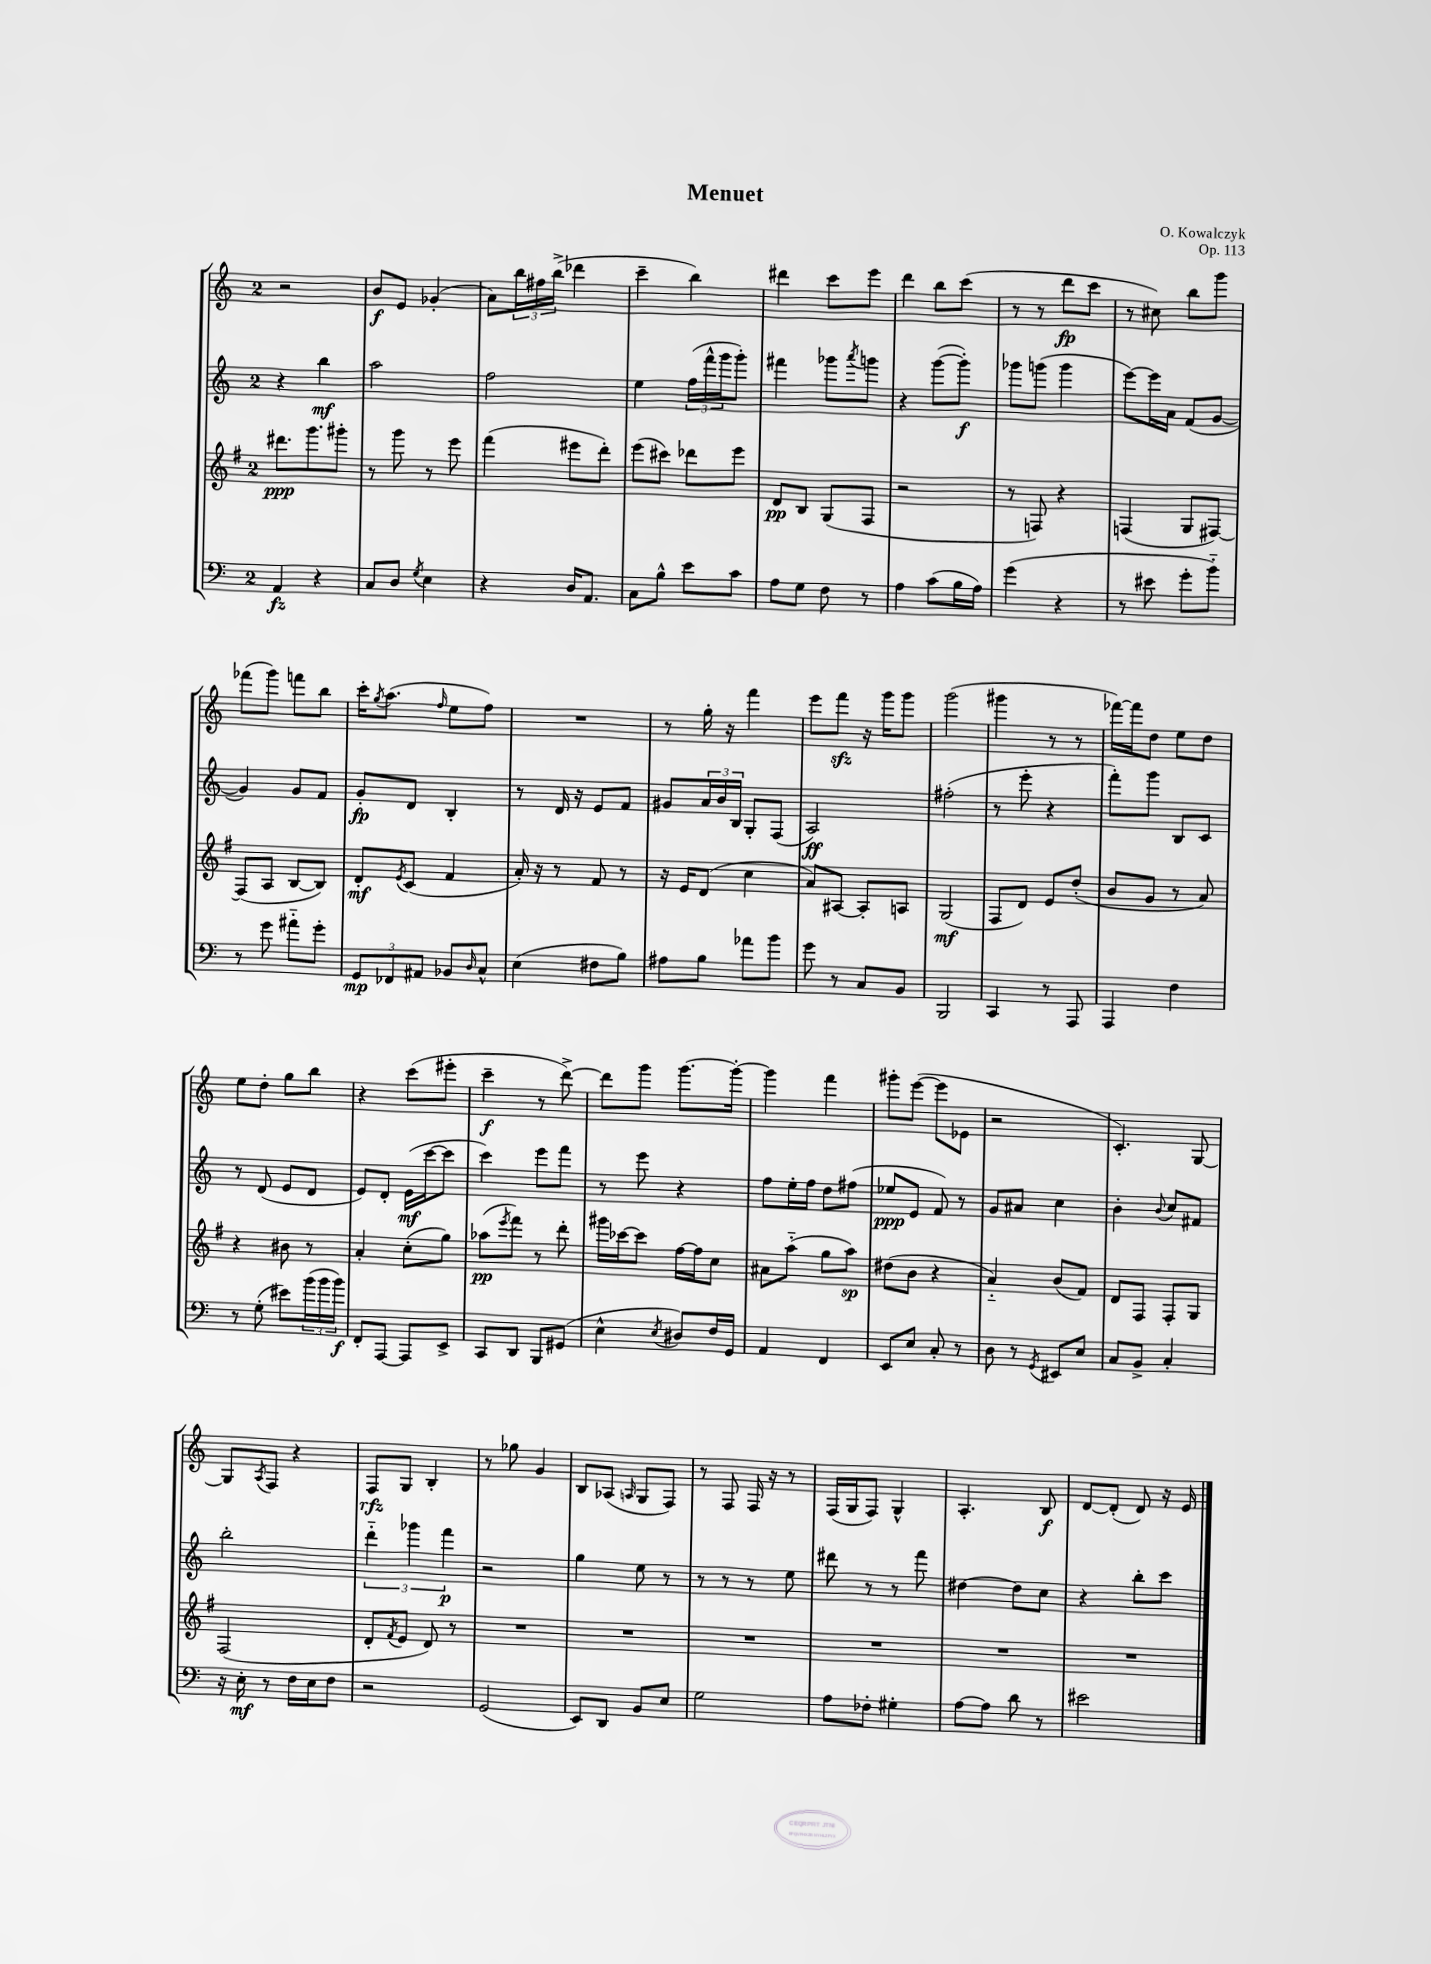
\header { title = "Menuet" composer = "O. Kowalczyk" opus = "Op. 113" }
<<
\new StaffGroup <<
\new Staff = "s0" {
    \clef treble \key c \major \once \override Staff.TimeSignature.style = #'single-digit \time 2/4
    r2 |
    b'8\f e'8 ges'4-.( |
    a'8) \tuplet 3/2 { b''16 fis''16 b''16->( } des'''4 |
    c'''4-- b''4) |
    dis'''4 c'''8 e'''8 |
    d'''4 b''8 c'''8( |
    r8 r8 d'''8\fp c'''8 |
    r8 cis''8) b''8 g'''8 |
    fes'''8( g'''8) f'''8 b''8 |
    c'''16-. \acciaccatura { g''8 } a''8.( \grace { f''16 } e''8 f''8) |
    R2 |
    r8 g''16-. r16 f'''4 |
    e'''8 f'''8\sfz r16 g'''16 g'''8 |
    g'''2( |
    gis'''4 r8 r8 |
    fes'''16~) fes'''16 d''8 e''8 d''8 |
    e''8 d''8-. g''8 b''8 |
    r4 c'''8( eis'''8-. |
    c'''4--\f r8 d'''8~->) |
    d'''8 g'''8 g'''8.~ g'''16~-. |
    g'''4 f'''4 |
    gis'''8-. e'''8~( e'''8 ees'8 |
    r2 |
    c'4.-.) g8~ |
    g8 \acciaccatura { a8 } f8 r4 |
    f8\rfz g8 b4-. |
    r8 ges''8 g'4 |
    b8 aes8( \grace { a16 } g8 f8) |
    r8 f8 f16 r16 r8 |
    f16( g16 f8) g4-^ |
    a4.-. b8\f |
    d'8~ d'8-.( d'8) r16 e'16 \bar "|." |
}
\new Staff = "s1" {
    \clef treble \key c \major \once \override Staff.TimeSignature.style = #'single-digit \time 2/4
    r4 b''4\mf |
    a''2 |
    f''2 |
    e''4 \tuplet 3/2 { f''16( f'''16-^ g'''16 } g'''8-.) |
    fis'''4 ges'''8 \acciaccatura { a'''8 } g'''8 |
    r4 g'''8~( g'''8-.\f) |
    ges'''8 g'''8( g'''4 |
    e'''8~) e'''16 a'16 f'8( g'8~ |
    g'4) g'8 f'8 |
    g'8-.\fp d'8 b4-. |
    r8 d'16 r16 e'8 f'8 |
    gis'8 \tuplet 3/2 { a'16 b'16 b16 } g8-. f8( |
    a2\ff) |
    fis''2-.( |
    r8 e'''8-. r4 |
    f'''8-.) g'''8 b8 c'8 |
    r8 d'8( e'8 d'8 |
    e'8) d'8-. e'16\mf( c'''16~ c'''8 |
    c'''4) e'''8 f'''8 |
    r8 e'''8 r4 |
    f''8 e''16-. f''16 d''8 fis''8( |
    ees''8\ppp e'8 f'8) r8 |
    g'8 ais'8 c''4 |
    b'4-. \appoggiatura { b'8 } c''8 fis'8 |
    b''2-. |
    \tuplet 3/2 { d'''4-_ ges'''4 f'''4\p } |
    r2 |
    g''4 e''8 r8 |
    r8 r8 r8 e''8 |
    dis'''8 r8 r8 f'''8 |
    dis''4~ dis''8 c''8 |
    r4 b''8-. c'''8 \bar "|." |
}
\new Staff = "s2" {
    \clef treble \key g \major \once \override Staff.TimeSignature.style = #'single-digit \time 2/4
    dis'''8.\ppp g'''8. gis'''8-. |
    r8 g'''8 r8 e'''8 |
    fis'''4( eis'''8 d'''8-.) |
    e'''8( cis'''8) des'''8 e'''8 |
    d'8\pp b8 g8( fis8 |
    r2 |
    r8 f8) r4 |
    f4( g8 fis8~) |
    fis8( a8 b8~ b8) |
    d'8-.\mf \acciaccatura { e'8 } c'8( fis'4 |
    a'16-.) r16 r8 fis'8 r8 |
    r16 e'16 d'8( c''4 |
    a'8) ais8~ ais8-. a8 |
    g2\mf( |
    fis8 d'8) e'8 d''8-.( |
    b'8 g'8 r8 a'8) |
    r4 bis'8 r8 |
    a'4-. c''8-.( g''8) |
    aes''8\pp( \acciaccatura { e'''8 } fis'''8) r8 d'''8-. |
    gis'''16 ces'''16~ ces'''8 fis''16~ fis''16 c''8 |
    ais'8 a''8-_( g''8 a''8\sp) |
    dis''8( b'8 r4 |
    a'4-_) b'8( fis'8) |
    d'8 fis8 fis8-. g8 |
    fis2( |
    d'8-. \acciaccatura { fis'8 } e'8 d'8) r8 |
    R2 |
    R2 |
    R2 |
    R2 |
    R2 |
    R2 \bar "|." |
}
\new Staff = "s3" {
    \clef bass \key c \major \once \override Staff.TimeSignature.style = #'single-digit \time 2/4
    a,4\fz r4 |
    c8 d8 \acciaccatura { g8 } e4 |
    r4 d16 a,8. |
    c8 b8-^ e'8 c'8 |
    a8 g8 f8 r8 |
    a4 c'8( b16 a16) |
    g'4( r4 |
    r8 eis'8 g'8-. b'8-_) |
    r8 g'8 ais'8-_ g'8-. |
    \tuplet 3/2 { g,8\mp fes,8 ais,8 } bes,8 \grace { d16 } c8-^ |
    e4( fis8 b8) |
    ais8 b8 aes'8 b'8 |
    g'8 r8 c8 b,8 |
    b,,2 |
    c,4 r8 a,,8 |
    a,,4 f4 |
    r8 g8-.( eis'8) \tuplet 3/2 { b'16( b'16 b'16\f) } |
    f,8-. a,,8~ a,,8 e,8-> |
    c,8 d,8 b,,8 gis,8( |
    e4-^ \acciaccatura { e8 } dis8) f16 g,16 |
    a,4 f,4 |
    e,8 e8 c8-. r8 |
    d8 r8 \acciaccatura { g,8 } eis,8 e8 |
    c8 b,8-> c4-. |
    r16 e16-.\mf r8 f16 e16 f8 |
    r2 |
    g,2( |
    e,8) d,8 b,8 e8 |
    g2 |
    a8 fes8-. gis4-. |
    a8~ a8 d'8 r8 |
    eis'2 \bar "|." |
}
>>
>>
\layout { \context { \Score \remove "Bar_number_engraver" } }
